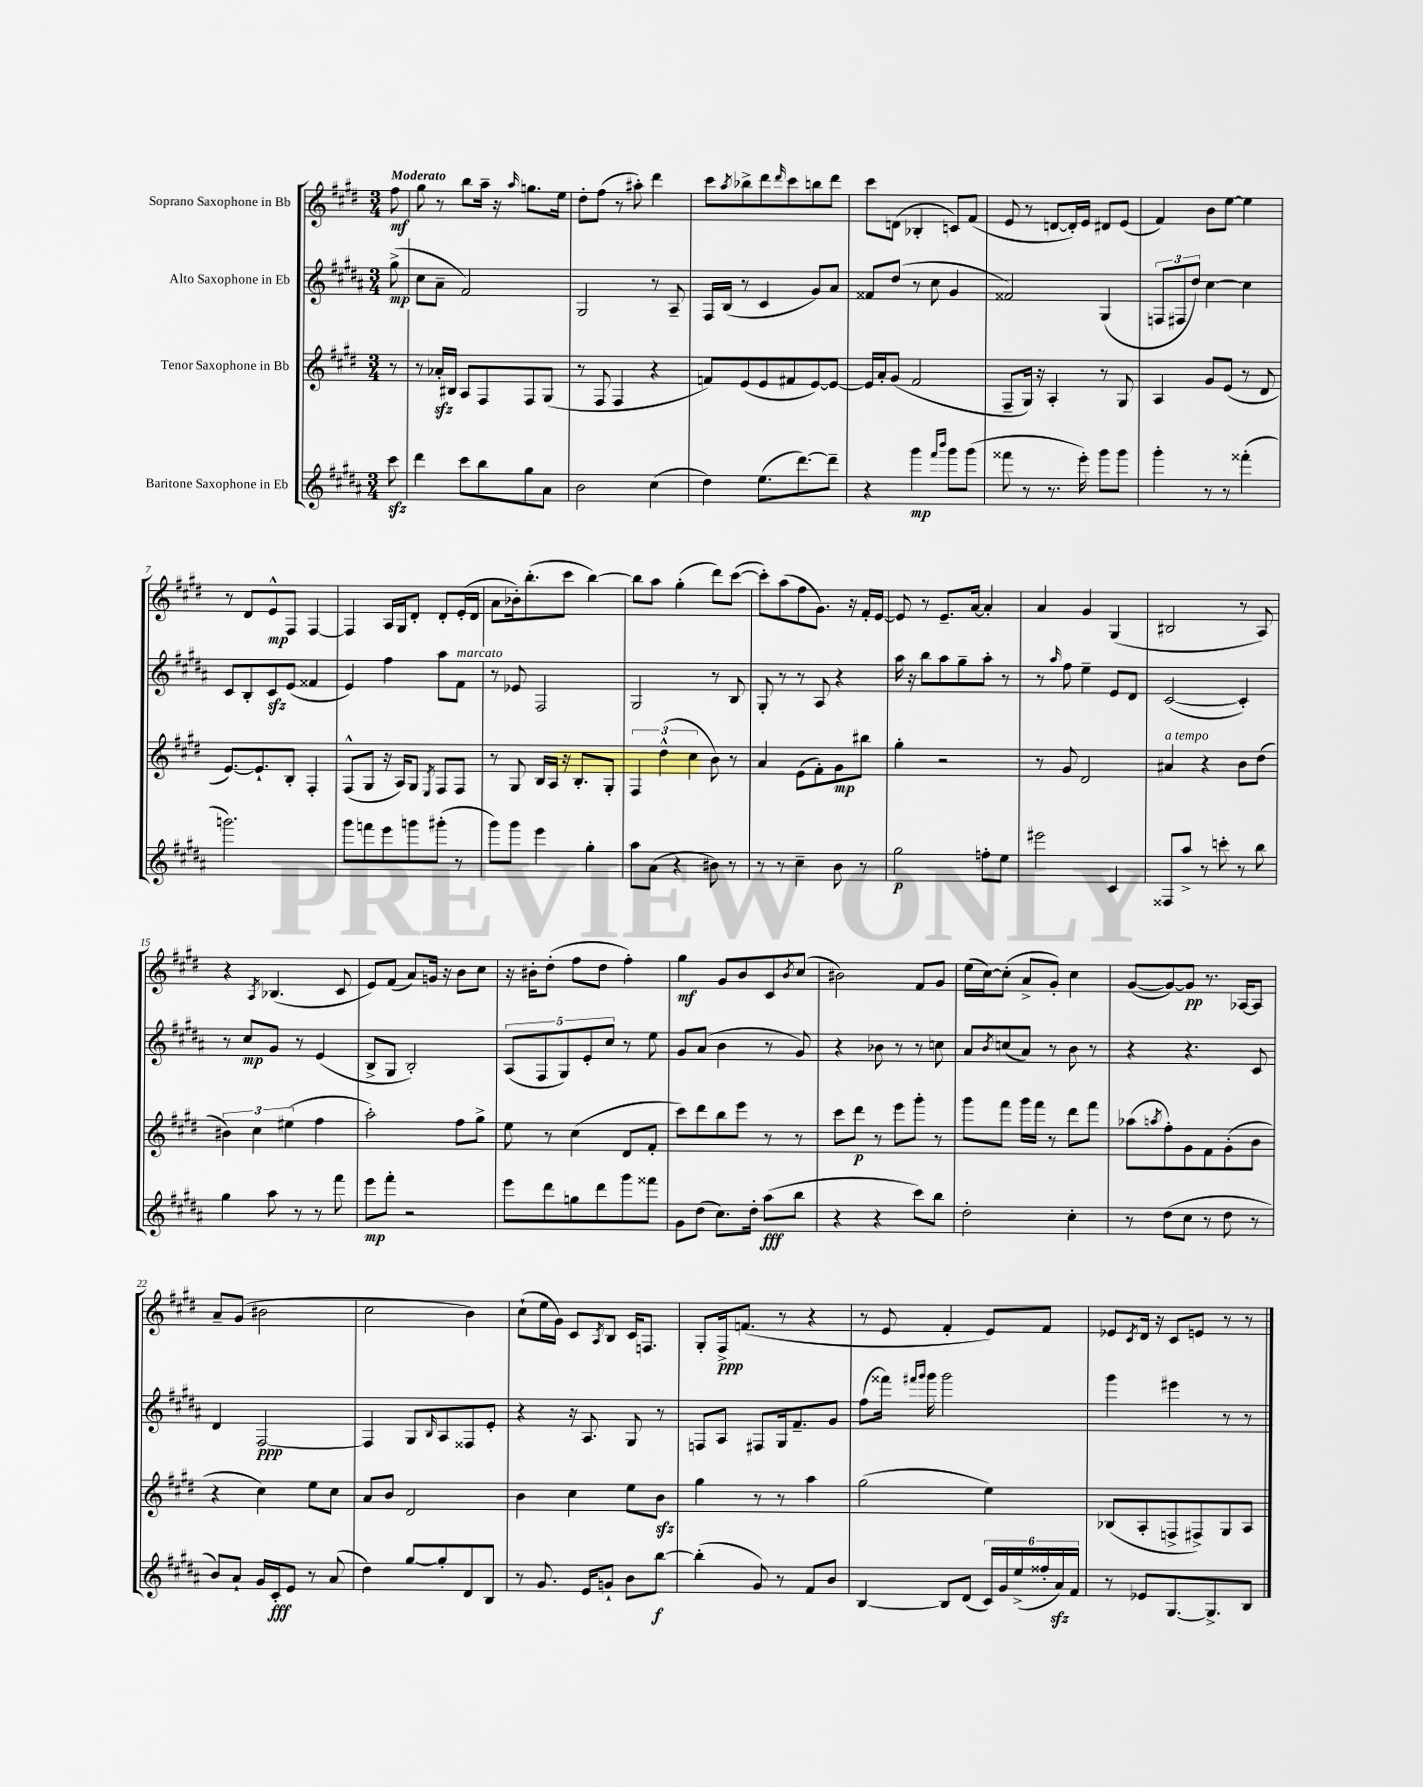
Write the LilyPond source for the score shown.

<<
\new StaffGroup <<
\new Staff = "s0" \with { instrumentName = "Soprano Saxophone in Bb" } {
    \clef treble \key e \major \numericTimeSignature \time 3/4 \partial 8 \tempo "Moderato"
    fis''8\mf |
    gis''8 r8 b''8 a''16-- r16 \grace { a''16 } g''8. e''16 |
    dis''8-. fis''8( r8 ais''8-.) dis'''4 |
    cis'''8 \acciaccatura { a''8 } bes''8-> dis'''8 \grace { dis'''16 } cis'''8 b''8 dis'''8 |
    cis'''8 d'8( bes4-. c'8) fis'8( |
    e'8 r8 d'8~ d'16-.) e'16 dis'8 e'8( |
    fis'4) b'8 e''8~ e''4 |
    r8 dis'8 e'8-^\mp fis8 fis4~ |
    fis4 a16 gis16 dis'8-. dis'8-. e'16-.( dis'16 |
    a'8 bes'16-.) b''8.-.( cis'''8 b''4~) |
    b''8 a''8 gis''4-.( dis'''8) cis'''8~( |
    cis'''8-.) a''8( fis''8 gis'8.) r16 fis'16-. e'16~ |
    e'8 r8 e'8.-- a'16~ a'4-. |
    a'4 gis'4 gis4( |
    bis2 r8 a8) |
    r4 \acciaccatura { a8 } bes4.( cis'8 |
    e'8) fis'8( a'8) g'16 r16 b'8 cis''8 |
    r16 bis'16-. dis''8-.( fis''8 dis''8 fis''4-.) |
    gis''4\mf gis'8 b'8 cis'8 \acciaccatura { b'8 } cis''8( |
    bis'2) fis'8 gis'8 |
    e''16( cis''16~) cis''8-.( a'8-> gis'8-.) cis''4 |
    gis'8~( gis'8~) gis'8\pp r8. aes16~ aes8 |
    a'8-- gis'8( bis'2 |
    cis''2 b'4) |
    cis''8-!( e''16 gis'16) cis'8 \acciaccatura { a8 } b8 cis'16 f8. |
    gis8-. fis16->\ppp f'8.( r8 r4 |
    r8 e'8 fis'4-. e'8) fis'8 |
    ees'8 \acciaccatura { cis'8 } dis'16 r16 cis'8 e'8 r8 r8 \bar "|." |
}
\new Staff = "s1" \with { instrumentName = "Alto Saxophone in Eb" } {
    \clef treble \key b \major \numericTimeSignature \time 3/4 \partial 8
    gis''8->\mp( |
    cis''8 ais'8-- fis'2) |
    gis2 r8 ais8-- |
    fis16 b16( r8 cis'4 gis'8) ais'8 |
    fisis'8 dis''8( r8 cis''8 gis'4 |
    fisis'2) gis4( |
    \tuplet 3/2 { f8 fis8 dis''8) } cis''4~ cis''4 |
    cis'8 b8-. cis'8\sfz e'8( fisis'4 |
    e'4) fis''4 ais''8 fis'8^\markup { \italic "marcato" } |
    r8 ees'8 fis2 |
    gis2 r8 b8 |
    gis8-. r8 r8 ais8 r4 |
    ais''16 r16 b''8 ais''8 gis''8-- ais''8-. r8 |
    r8 \grace { ais''16 } fis''8 e''4-- e'8 dis'8 |
    cis'2~( cis'4-.) |
    r8 cis''8\mp gis'8 r8 e'4( |
    b8-> gis8 b2-.) |
    \tuplet 5/4 { ais8( fis8 gis8) e'8-. cis''8 } r8 e''8 |
    gis'8 ais'8( b'4 r8 gis'8) |
    r4 bes'8 r8 r8 c''8 |
    ais'8 \acciaccatura { b'8 } c''8( ais'8) r8 b'8 r8 |
    r4 r4. cis'8 |
    dis'4 fis2~\ppp |
    fis4 gis8 \grace { b16 } ais8 fisis8 e'8-. |
    r4 r16 ais8. gis8 r8 |
    f8 ais8 fis8 gis16 fis'8.-- gis'8 |
    fis''8( fisis'''16) \grace { fis'''16 gis'''16 } gis'''16 gis'''2 |
    gis'''4 eis'''4 r8 r8 \bar "|." |
}
\new Staff = "s2" \with { instrumentName = "Tenor Saxophone in Bb" } {
    \clef treble \key e \major \numericTimeSignature \time 3/4 \partial 8
    r8 |
    r8 aes'16-.\sfz bis16 a8 fis8 fis8 gis8( |
    r8 fis8 fis4 r4 |
    f'8) e'8( e'8 fis'8 e'8~) e'8~ |
    e'16 a'16-. gis'8( fis'2 |
    fis8-- gis16) r16 a4-. r8 gis8 |
    a4 gis'8 e'8( r8 dis'8 |
    e'8.~) e'8.-! b8-. fis4-. |
    fis8-^( gis8 r16 a16) gis8 \acciaccatura { e8 } fis8 fis8 |
    r8 gis8 b16 a16 r16 b8.-. gis8-. |
    \tuplet 3/2 { fis4 dis''4-^( cis''4 } b'8) r8 |
    a'4 e'8( fis'8-.) gis'8\mp bis''8 |
    gis''4-. r2 |
    r8 gis'8 dis'2 |
    ais'4^\markup { \italic "a tempo" } r4 b'8 dis''8( |
    \tuplet 3/2 { bis'4) cis''4 eis''4( } fis''4 |
    a''2-.) fis''8 gis''8-> |
    e''8 r8 cis''4( dis'8 fis'8-. |
    cis'''8) dis'''8 b''8 e'''8 r8 r8 |
    cis'''8 dis'''8\p r8 e'''8 gis'''8-. r8 |
    gis'''8 fis'''8 gis'''16 fis'''16 r8 dis'''8 fis'''8 |
    aes''8( \acciaccatura { a''8 } fis''8-.) gis'8 fis'8 gis'8-.( b'8 |
    r4 cis''4) e''8 cis''8 |
    a'8 b'8 dis'2 |
    b'4 cis''4 e''8 b'8\sfz |
    gis''4 r8 r8 a''4 |
    gis''2( e''4) |
    bes8( a8-. f8-> fis8->) gis8 a8 \bar "|." |
}
\new Staff = "s3" \with { instrumentName = "Baritone Saxophone in Eb" } {
    \clef treble \key b \major \numericTimeSignature \time 3/4 \partial 8
    cis'''8\sfz |
    dis'''4 cis'''8 b''8 gis''8 ais'8 |
    b'2 cis''4( |
    dis''4) e''8.( dis'''8.~) dis'''8-- |
    r4 gis'''4\mp \grace { fis'''16 b'''16 } gis'''8 gis'''8( |
    fisis'''8 r8 r8. e'''16-.) gis'''8 gis'''8 |
    gis'''4-. r8 r8 fisis'''4-.( |
    g'''2.) |
    gis'''8 f'''8 e'''8 g'''8 gis'''8-.( r8 |
    gis'''8) gis'''8 e'''4 gis''4-. |
    ais''8 ais'8( r4 bis'8) r8 |
    r8 r8 cis''4-- b'8 r8 |
    gis''2\p f''8-. e''8 |
    eis'''2 cis'4 |
    fisis8 ais''8-> r8 c'''8-. r8 b''8 |
    gis''4 ais''8 r8 r8 fis'''8 |
    e'''8\mp fis'''8-. r2 |
    e'''8 dis'''8 g''8 dis'''8 gis'''8 fisis'''8 |
    gis'8 dis''8( cis''8.) dis''16-. ais''8\fff( b''8 |
    r4 r4 cis'''8) b''8 |
    dis''2-. cis''4-. |
    r8 dis''8( cis''8 r8 dis''8 r8 |
    b'8) ais'8-! gis'16 cis'16-.\fff e'8 r8 ais'8( |
    dis''4) gis''8~ gis''8-. dis'8 b8 |
    r8 gis'8. e'16 g'8-! b'8 b''8~\f |
    b''4-.( gis'8) r8 fis'8 b'8 |
    b4~ b8 dis'8( \tuplet 6/4 { cis'16) gis'16 e''16->( fisis''16-. ais'16\sfz) fis'16 } |
    r8 ees'8 gis8.~ gis8.-> b8 \bar "|." |
}
>>
>>
